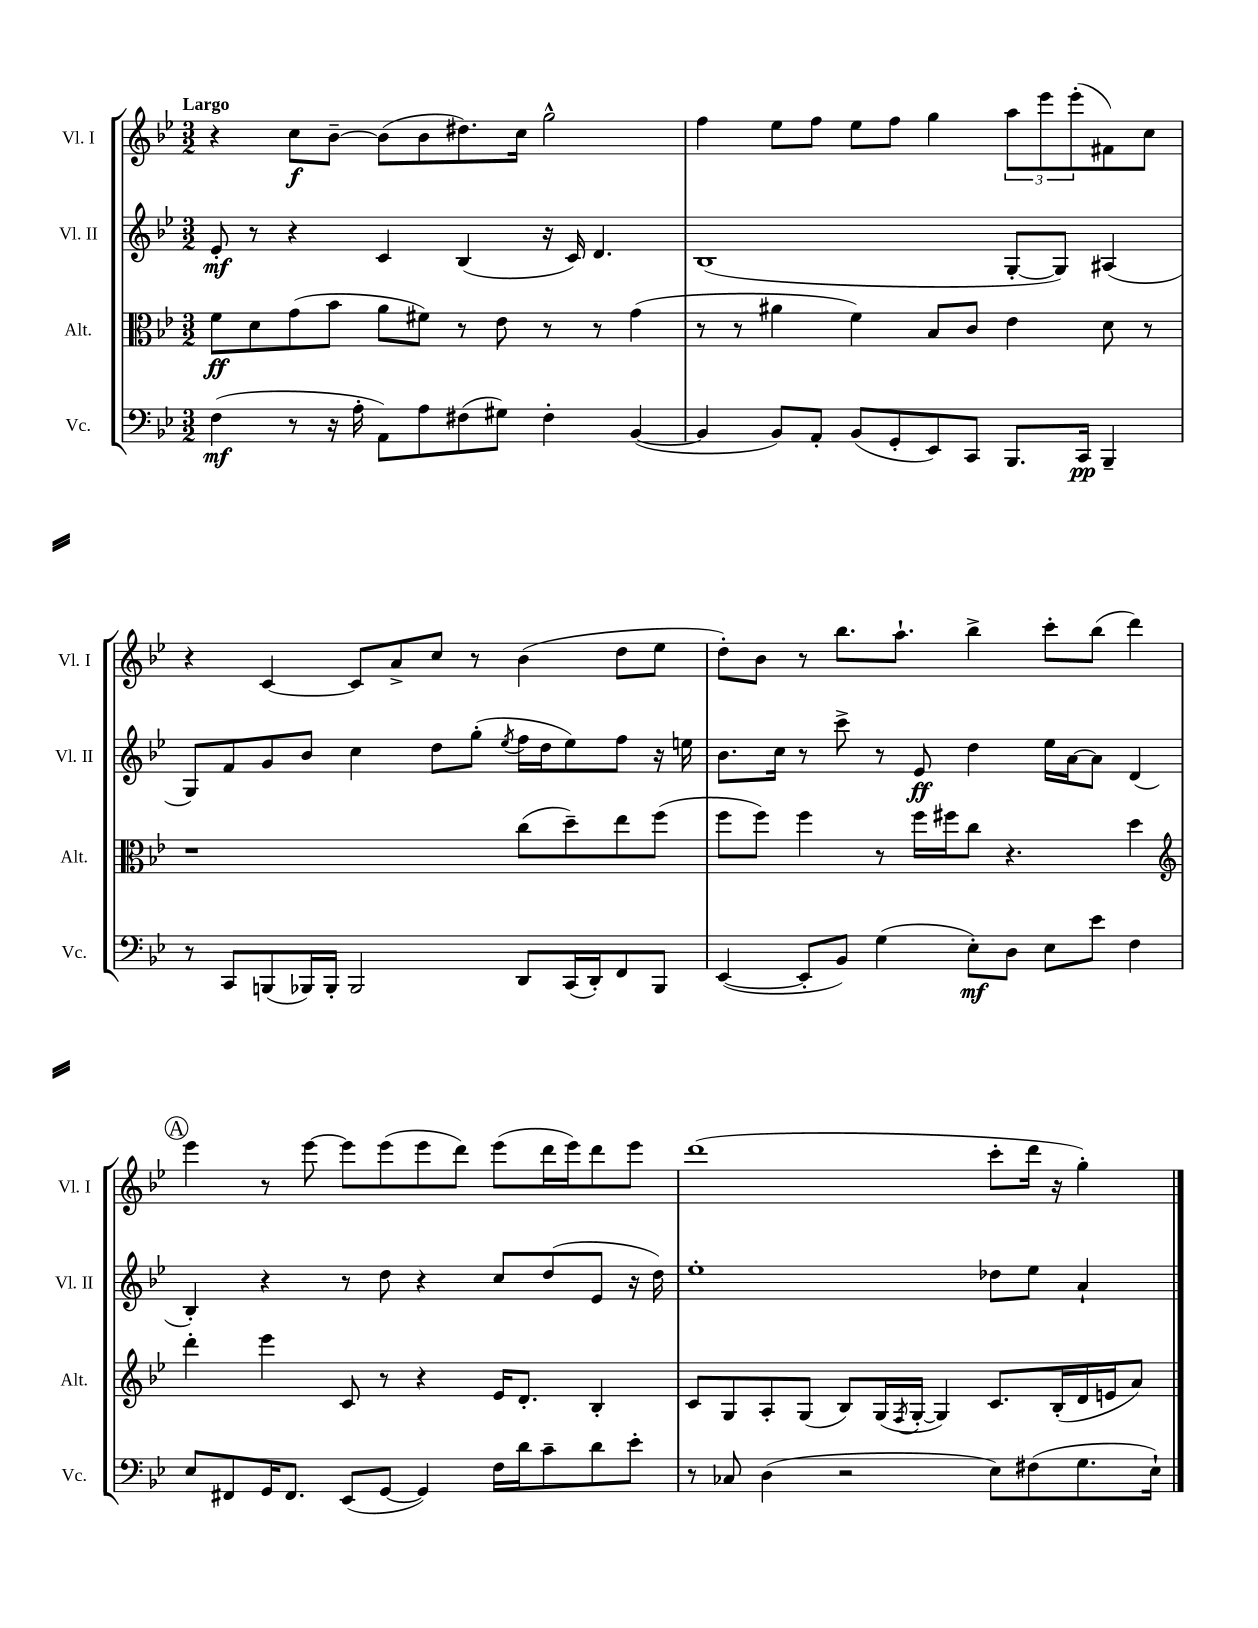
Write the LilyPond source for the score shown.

<<
\new StaffGroup <<
\new Staff = "s0" \with { instrumentName = "Vl. I" shortInstrumentName = "Vl. I" } {
    \clef treble \key bes \major \numericTimeSignature \time 3/2 \tempo "Largo"
    r4 c''8\f bes'8~-- bes'8( bes'8 dis''8.) c''16 g''2-^ |
    f''4 ees''8 f''8 ees''8 f''8 g''4 \tuplet 3/2 { a''8 ees'''8 ees'''8-.( } fis'8) c''8 |
    r4 c'4~ c'8 a'8-> c''8 r8 bes'4( d''8 ees''8 |
    d''8-.) bes'8 r8 bes''8. a''8.-! bes''4-> c'''8-. bes''8( d'''4) |
    \mark \markup { \circle "A" } ees'''4 r8 ees'''8~ ees'''8 ees'''8( ees'''8 d'''8) ees'''8( d'''16 ees'''16) d'''8 ees'''8 |
    d'''1( c'''8-. d'''16 r16 g''4-.) \bar "|." |
}
\new Staff = "s1" \with { instrumentName = "Vl. II" shortInstrumentName = "Vl. II" } {
    \clef treble \key bes \major \numericTimeSignature \time 3/2
    ees'8-.\mf r8 r4 c'4 bes4( r16 c'16) d'4. |
    bes1( g8~-. g8) ais4( |
    g8) f'8 g'8 bes'8 c''4 d''8 g''8-.( \acciaccatura { ees''8 } f''16 d''16 ees''8) f''8 r16 e''16 |
    bes'8. c''16 r8 c'''8-> r8 ees'8\ff d''4 ees''16 a'16~ a'8 d'4( |
    \mark \markup { \circle "A" } bes4-.) r4 r8 d''8 r4 c''8 d''8( ees'8 r16 d''16) |
    ees''1-. des''8 ees''8 a'4-! \bar "|." |
}
\new Staff = "s2" \with { instrumentName = "Alt." shortInstrumentName = "Alt." } {
    \clef alto \key bes \major \numericTimeSignature \time 3/2
    f'8\ff d'8 g'8( bes'8 a'8 fis'8) r8 ees'8 r8 r8 g'4( |
    r8 r8 ais'4 f'4) bes8 c'8 ees'4 d'8 r8 |
    r1 c''8( d''8--) ees''8 f''8( |
    f''8 f''8) f''4 r8 f''16 fis''16 c''8 r4. d''4 |
    \mark \markup { \circle "A" } \clef treble d'''4-. ees'''4 c'8 r8 r4 ees'16 d'8.-. bes4-. |
    c'8 g8 a8-. g8( bes8) g16( \acciaccatura { f8 } g16~-. g4) c'8. bes16-.( d'16 e'16 a'8) \bar "|." |
}
\new Staff = "s3" \with { instrumentName = "Vc." shortInstrumentName = "Vc." } {
    \clef bass \key bes \major \numericTimeSignature \time 3/2
    f4\mf( r8 r16 a16-. a,8) a8 fis8( gis8) fis4-. bes,4~( |
    bes,4 bes,8) a,8-. bes,8( g,8-. ees,8) c,8 bes,,8. c,16\pp bes,,4-- |
    r8 c,8 b,,8( bes,,16) bes,,16-. bes,,2 d,8 c,16( d,16-.) f,8 bes,,8 |
    ees,4~( ees,8-. bes,8) g4( ees8-.\mf) d8 ees8 ees'8 f4 |
    \mark \markup { \circle "A" } ees8 fis,8 g,16 fis,8. ees,8( g,8~ g,4) f16 d'16 c'8-- d'8 ees'8-. |
    r8 ces8 d4( r2 ees8) fis8( g8. ees16-!) \bar "|." |
}
>>
>>
\layout { \context { \Score \remove "Bar_number_engraver" } }
